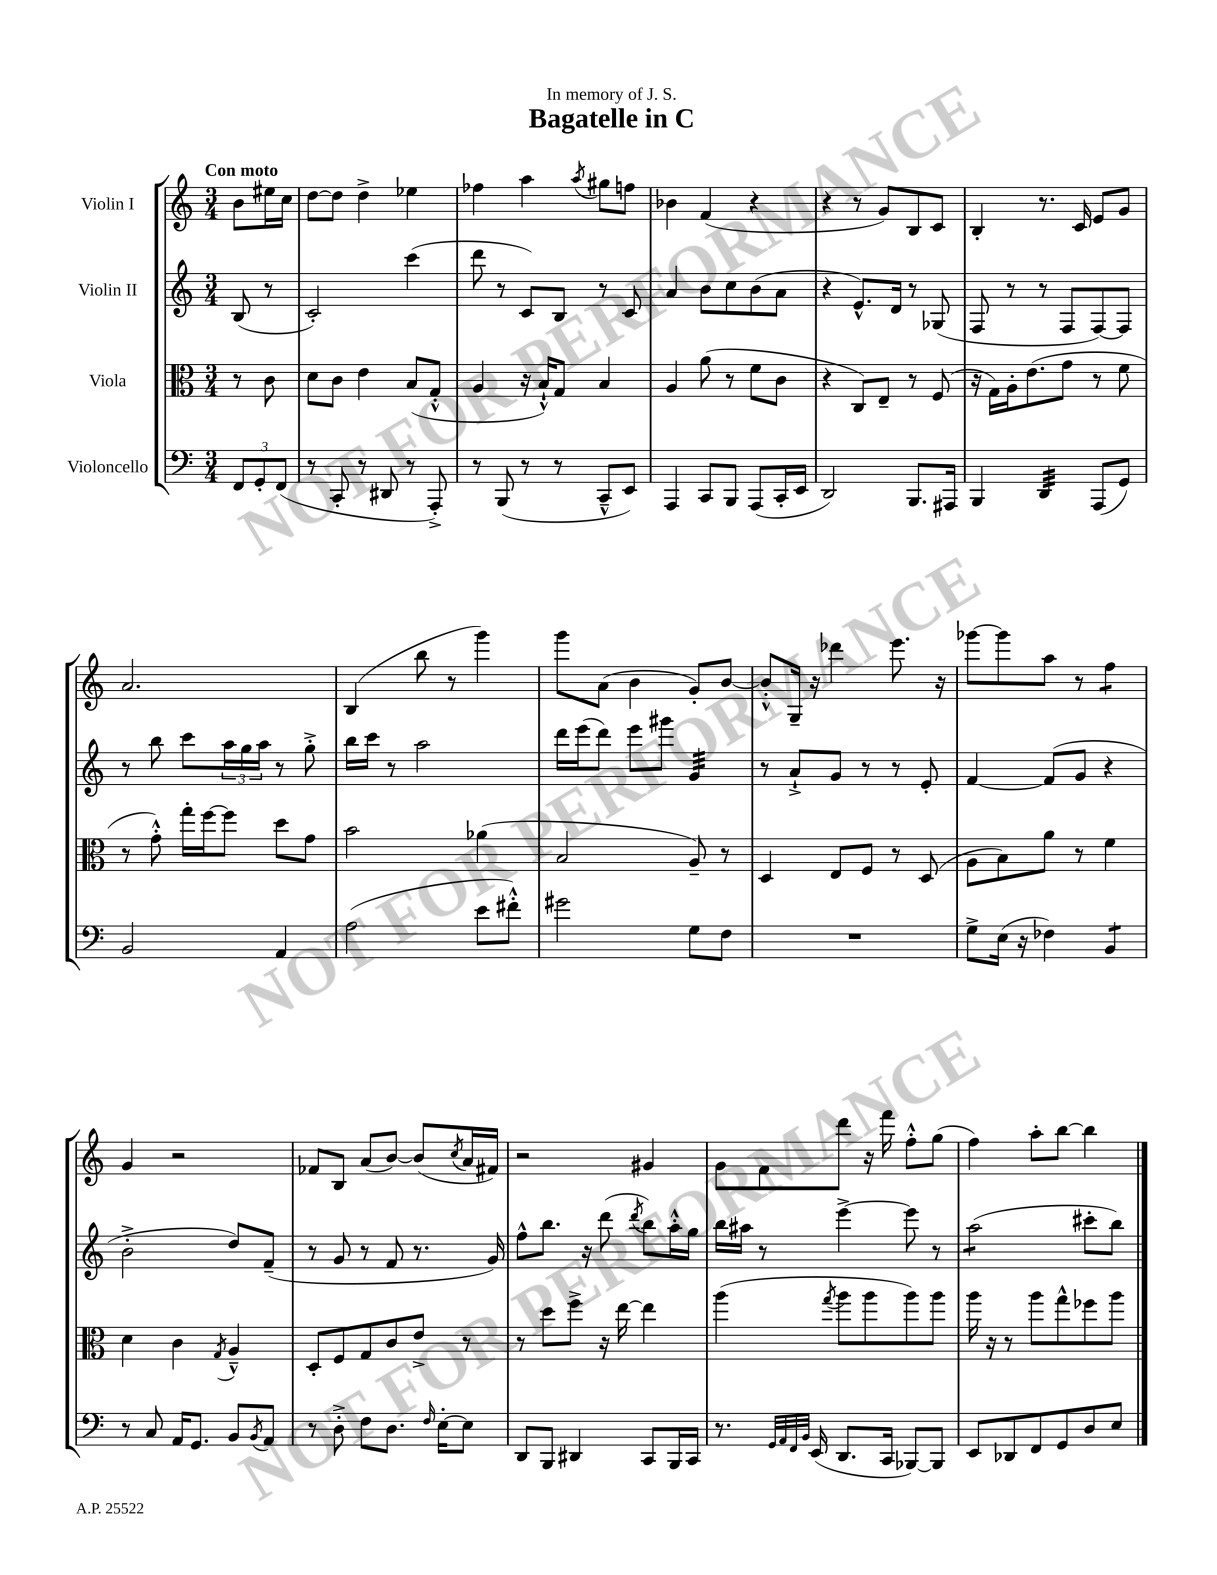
\header { title = "Bagatelle in C" dedication = "In memory of J. S." }
<<
\new StaffGroup <<
\new Staff = "s0" \with { instrumentName = "Violin I" } {
    \clef treble \key c \major \numericTimeSignature \time 3/4 \partial 4 \tempo "Con moto"
    b'8 eis''16 c''16 |
    d''8~ d''8 d''4-> ees''4 |
    fes''4 a''4 \acciaccatura { a''8 } gis''8 f''8 |
    bes'4 f'4( r4 |
    r4 r8 g'8) b8 c'8 |
    b4-. r8. c'16 e'8 g'8 |
    a'2. |
    b4( b''8 r8 g'''4) |
    g'''8 a'8( b'4 g'8-.) b'8~ |
    b'8-.-^ g16-- r16 des'''4 e'''8. r16 |
    ges'''8~ ges'''8 a''8 r8 f''4:8 |
    g'4 r2 |
    fes'8 b8 a'8( b'8~) b'8( \acciaccatura { c''8 } a'16 fis'16) |
    r2 gis'4 |
    g'8 f'8 d'''8 r16 f'''16 f''8-.-^ g''8( |
    f''4) a''8-. b''8~ b''4 \bar "|." |
}
\new Staff = "s1" \with { instrumentName = "Violin II" } {
    \clef treble \key c \major \numericTimeSignature \time 3/4 \partial 4
    b8( r8 |
    c'2-.) c'''4( |
    d'''8 r8 c'8) b8 r8 c'8 |
    a'4 b'8 c''8 b'8( a'8 |
    r4 e'8.-^) d'16 r8 ges8( |
    f8 r8 r8 f8 f8~) f8 |
    r8 b''8 c'''8 \tuplet 3/2 { a''16 g''16 a''16 } r8 g''8-.-> |
    b''16 c'''16 r8 a''2 |
    d'''16 e'''16( d'''8) e'''8 gis'''8 g'4:32 |
    r8 a'8-!-> g'8 r8 r8 e'8-. |
    f'4~ f'8( g'8 r4 |
    b'2-.-> d''8) f'8--( |
    r8 g'8 r8 f'8 r8. g'16) |
    f''8-^ b''8. r16 d'''8( \acciaccatura { d'''8 } b''8) a''16-.-^ g''16 |
    b''16 ais''16 r8 e'''4~-> e'''8 r8 |
    a''2:8( cis'''8-. b''8) \bar "|." |
}
\new Staff = "s2" \with { instrumentName = "Viola" } {
    \clef alto \key c \major \numericTimeSignature \time 3/4 \partial 4
    r8 c'8 |
    d'8 c'8 e'4 b8( g8-.-^ |
    a4 r16 b16-!-^) g8 b4 |
    a4 a'8( r8 f'8 c'8 |
    r4 c8) e8-- r8 f8( |
    r16 g16) a16-. e'8.( g'8 r8 f'8 |
    r8 g'8-.-^) g''16-. f''16~ f''8 d''8 g'8 |
    b'2 aes'4( |
    b2 a8--) r8 |
    d4 e8 f8 r8 d8( |
    a8 b8) a'8 r8 f'4 |
    d'4 c'4 \acciaccatura { g8 } a4---^ |
    d8-. f8 g8 c'8 e'8-> r8 |
    r8 d''8 f''8-> r16 e''16~ e''4 |
    a''4( \acciaccatura { g''8 } a''8 a''8 a''8) a''8 |
    a''16 r16 r8 a''8 g''8-^ fes''8 a''8 \bar "|." |
}
\new Staff = "s3" \with { instrumentName = "Violoncello" } {
    \clef bass \key c \major \numericTimeSignature \time 3/4 \partial 4
    \tuplet 3/2 { f,8 g,8-. f,8( } |
    r8 c,8-. r8 dis,8 r8 a,,8-.->) |
    r8 b,,8( r8 r8 c,8---^ e,8) |
    a,,4 c,8 b,,8 a,,8( c,16-. e,16 |
    d,2) b,,8. ais,,16 |
    b,,4 d,4:32 a,,8( g,8) |
    b,2 a,4 |
    a2( e'8 fis'8-.-^) |
    gis'2 g8 f8 |
    R2. |
    g8-> e16( r16 fes4) b,4:8 |
    r8 c8 a,16 g,8. b,8 \acciaccatura { b,8 } a,8 |
    r8 d8-.-> f8 d8. \grace { f16 } e16~-. e8 |
    d,8 b,,8 dis,4 c,8 b,,16 c,16 |
    r8. \grace { g,32 a,32 f,32 b,32 } e,16( d,8. c,16 bes,,8~) bes,,8 |
    e,8 des,8 f,8 g,8 d8 e8 \bar "|." |
}
>>
>>
\layout { \context { \Score \remove "Bar_number_engraver" } }
